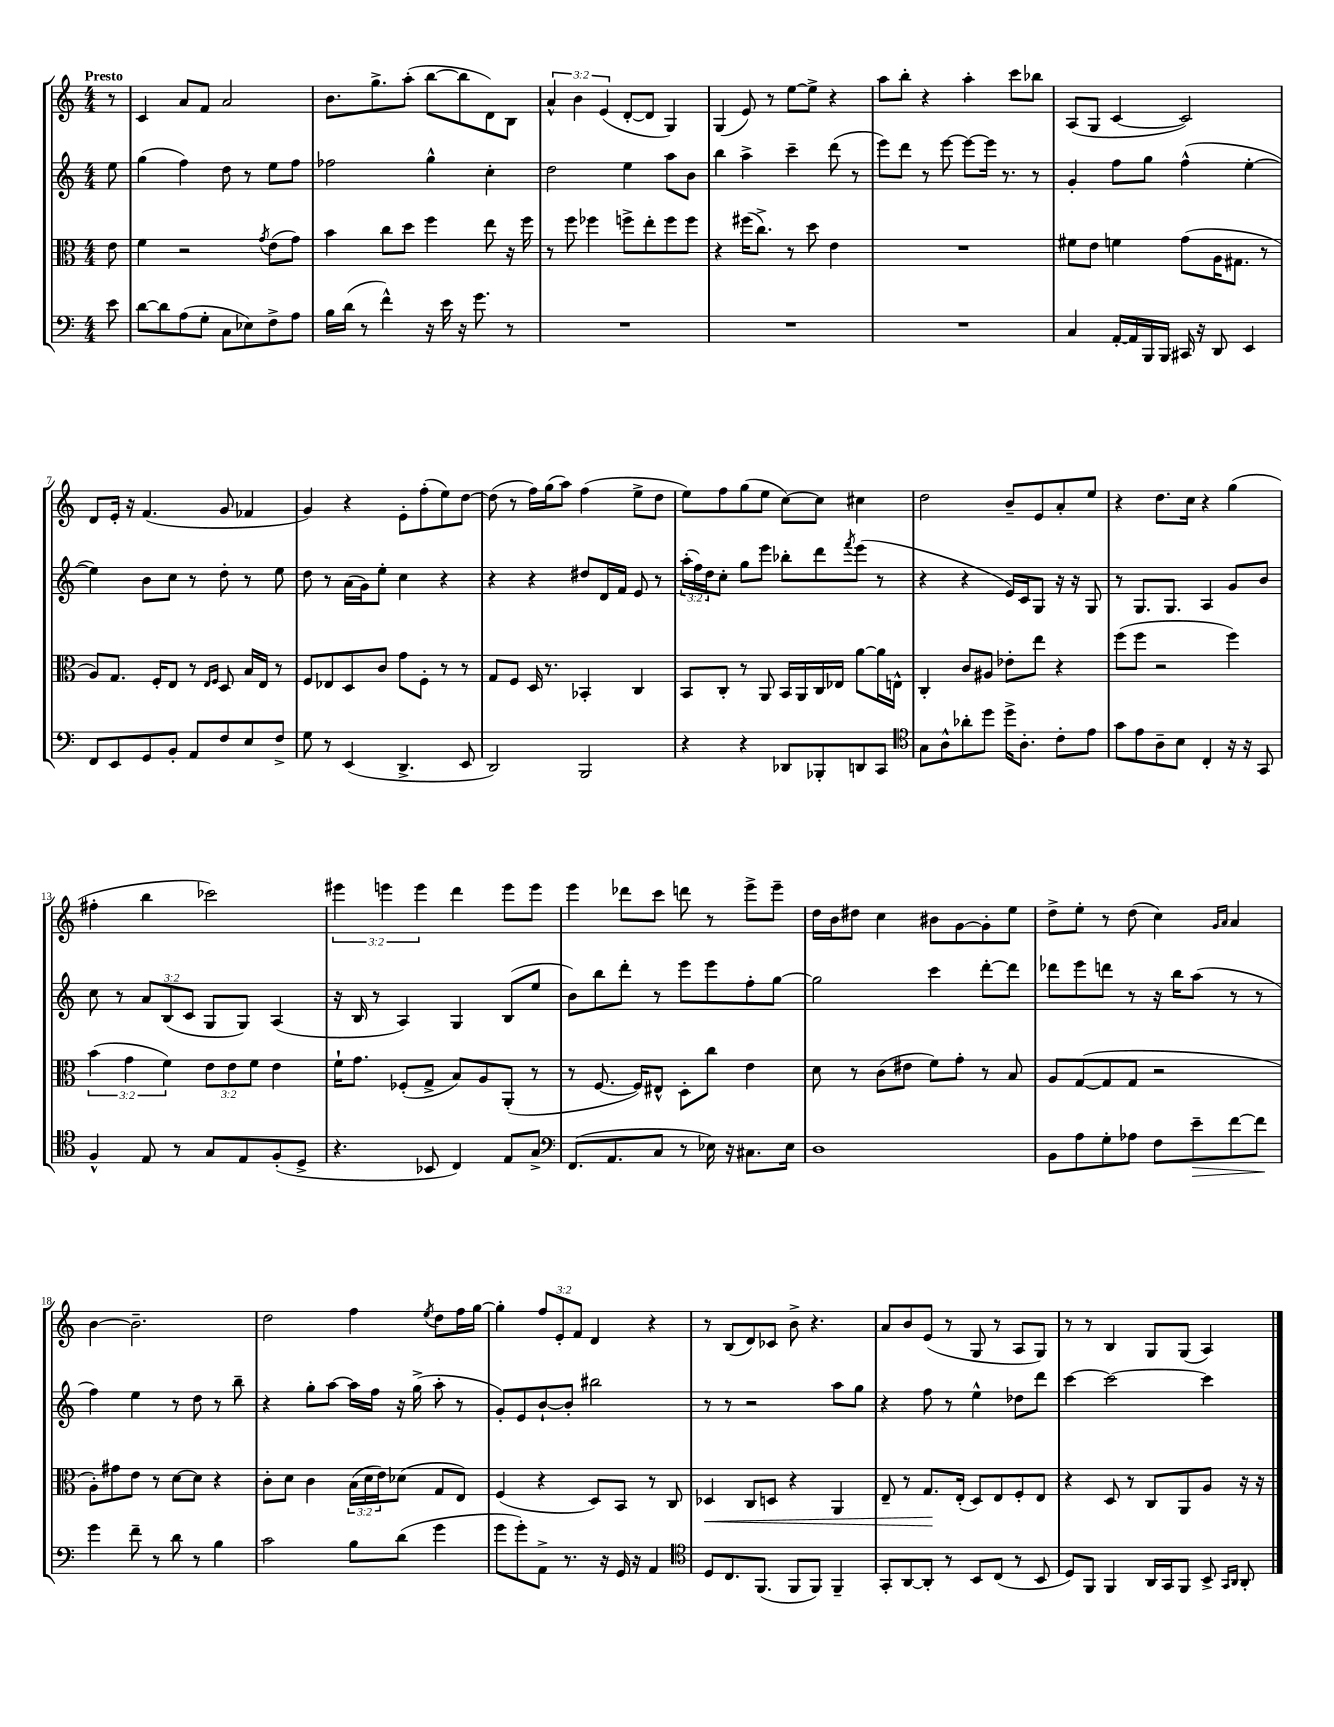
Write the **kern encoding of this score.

**kern	**dynam	**kern	**dynam	**kern	**kern
*part4	*part4	*part3	*part3	*part2	*part1
*staff4	*staff4	*staff3	*staff3	*staff2	*staff1
*clefF4	*	*clefC3	*	*clefG2	*clefG2
*k[]	*	*k[]	*	*k[]	*k[]
*M4/4	*	*M4/4	*	*M4/4	*M4/4
=	=	=	=	=	=
!	!	!	!	!	!LO:TX:a:B:t=Presto
8e\	.	8e\	.	8ee\	8r
=1	=1	=1	=1	=1	=1
[8d\L	.	4f\	.	(4gg\	4c/
8d\]	.	.	.	.	.
(8A\	.	2r	.	4ff\)	8a/L
8G'\J	.	.	.	.	8f/J
8C\L	.	.	.	8dd\	2a/
8E-X\)	.	.	.	8r	.
.	.	8qg/	.	.	.
8F^\	.	(8e\L	.	8ee\L	.
8A\J	.	8g\J)	.	8ff\J	.
=2	=2	=2	=2	=2	=2
16B\LL	.	4b\	.	2ff-X\	8.b\L
(16d\JJ	.	.	.	.	.
8r	.	.	.	.	.
.	.	.	.	.	8.gg^\
4f^^\)	.	8cc\L	.	.	.
.	.	8dd\J	.	.	(8aa'\J
16r	.	4ff\	.	4gg^^\	[8bb\L
16e\	.	.	.	.	.
16r	.	.	.	.	8bb\]
8.g\	.	.	.	.	.
.	.	8ee\	.	4cc'\	8d\)
8r	.	16r	.	.	8B\J
.	.	16ff\	.	.	.
=3	=3	=3	=3	=3	=3
1r	.	8r	.	2dd\	6a^^/
.	.	8ff\	.	.	.
.	.	.	.	.	6b\
.	.	4ff-X\	.	.	.
.	.	.	.	.	(6e/
.	.	8ffn^\L	.	4ee\	[8d'/L
.	.	8ee'\	.	.	8d/J]
.	.	8ff\	.	8aa\L	4G/)
.	.	8ff\J	.	8b\J	.
=4	=4	=4	=4	=4	=4
1r	.	4r	.	4bb\	(4G/
.	.	(16ff#X\KL	.	4aa^\	8e/)
.	.	8.cc^\J)	.	.	.
.	.	.	.	.	8r
.	.	8r	.	4ccc~\	[8ee\L
.	.	8dd\	.	.	8ee^\J]
.	.	4e\	.	(8ddd\	4r
.	.	.	.	8r	.
=5	=5	=5	=5	=5	=5
1r	.	1r	.	8eee\L)	8aa\L
.	.	.	.	8ddd\J	8bb'\J
.	.	.	.	8r	4r
.	.	.	.	[8eee\	.
.	.	.	.	8eee\L_	4aa'\
.	.	.	.	16eee\Jk]	.
.	.	.	.	8.r	.
.	.	.	.	.	8ccc\L
.	.	.	.	8r	8bb-X\J
=6	=6	=6	=6	=6	=6
4C/	.	8f#X\L	.	4g'/	(8A/L
.	.	8e\J	.	.	8G/J
[16AA'/LL	.	4fn\	.	8ff\L	[4c/
16AA/]	.	.	.	.	.
16BBB/	.	.	.	8gg\J	.
16BBB/JJ	.	.	.	.	.
16CC#X/	.	(8g\L	.	(4ff^^\	2c/])
16r	.	.	.	.	.
8DD/	.	16A\K	.	.	.
.	.	8.G#X\J	.	.	.
4EE/	.	.	.	[4ee'\	.
.	.	8r	.	.	.
!!LO:LB:g=z
=7	=7	=7	=7	=7	=7
8FF/L	.	8A/L)	.	4ee\])	8d/L
8EE/	.	8.G/J	.	.	16e'/Jk
.	.	.	.	.	16r
8GG/	.	.	.	8b\L	(4.f/
.	.	16F'/KL	.	.	.
8BB'/J	.	8E/J	.	8cc\J	.
8AA/L	.	8r	.	8r	.
.	.	16qqE/LL	.	.	.
.	.	16qqF/JJ	.	.	.
8F/	.	8D/	.	8dd'\	8g/
8E/	.	16B/LL	.	8r	4f-X/
.	.	16E/JJ	.	.	.
8F^/J	.	8r	.	8ee\	.
=8	=8	=8	=8	=8	=8
8G\	.	8F/L	.	8dd\	4g/)
8r	.	8E-X/	.	8r	.
(4EE/	.	8D/	.	(16a\LL	4r
.	.	.	.	16g\J)	.
.	.	8c/J	.	8ee'\J	.
4.DD^/	.	8g\L	.	4cc\	8e'\L
.	.	8F'\J	.	.	(8ff'\
.	.	8r	.	4r	8ee\)
8EE/	.	8r	.	.	[8dd\J
=9	=9	=9	=9	=9	=9
2DD/)	.	8G/L	.	4r	(8dd\]
.	.	8F/J	.	.	8r
.	.	16D/	.	4r	16ff\LL)
.	.	8.r	.	.	(16gg\J
.	.	.	.	.	8aa\J)
2BBB/	.	4BB-X'/	.	8dd#X/L	(4ff\
.	.	.	.	16d/L	.
.	.	.	.	16f/JJ	.
.	.	4C/	.	8e/	8ee^\L
.	.	.	.	8r	8dd\J
=10	=10	=10	=10	=10	=10
4r	.	8BB/L	.	(24aa'\LL	8ee\L)
.	.	.	.	24ff\)	.
.	.	.	.	24dd\J	.
.	.	8C'/J	.	8cc'\J	8ff\
4r	.	8r	.	8gg\L	(8gg\
.	.	8AA/	.	8eee\J	8ee\J
8DD-X/L	.	16BB/LL	.	8bb-X'\L	[8cc\L)
.	.	16AA/	.	.	.
8BBB-X'/	.	16C/	.	8ddd\	8cc\J]
.	.	16E-X/JJ	.	.	.
.	.	.	.	8qfff/	.
8DDn/	.	[8a\L	.	(8eee\J	4cc#X\
8CC/J	.	16a\L]	.	8r	.
.	.	16En^^\JJ	.	.	.
=11	=11	=11	=11	=11	=11
*clefC4	*	*	*	*	*
8G\L	.	4C'/	.	4r	2dd\
8A^^\	.	.	.	.	.
8a-X'\	.	8c/L	.	4r	.
8dd\J	.	8A#X/J	.	.	.
16dd^\KL	.	8e-X'\L	.	16e/LL)	8b~/L
8.A'\J	.	.	.	16c/J	.
.	.	8ee\J	.	8G/J	8e/
8c'\L	.	4r	.	16r	8a'/
.	.	.	.	16r	.
8e\J	.	.	.	8G/	8ee/J
=12	=12	=12	=12	=12	=12
8g\L	.	(8ff\L	.	8r	4r
8e\	.	8ff\J	.	8.G/L	.
8A~\	.	2r	.	.	8.dd\L
.	.	.	.	8.G/J	.
8B\J	.	.	.	.	.
.	.	.	.	.	16cc\Jk
4C'/	.	.	.	4A/	4r
16r	.	4ff\)	.	8g/L	(4gg\
16r	.	.	.	.	.
8GG/	.	.	.	8b/J	.
!!LO:LB:g=z
=13	=13	=13	=13	=13	=13
4F^^/	.	(6b\	.	8cc\	4ff#X'\
.	.	.	.	8r	.
.	.	6g\	.	.	.
8E/	.	.	.	12a/L	4bb\
.	.	6f\)	.	(12B/	.
8r	.	.	.	.	.
.	.	.	.	12c/J	.
8G/L	.	12e\L	.	8G/L	2ccc-X\)
.	.	12e\	.	.	.
8E/	.	.	.	8G/J)	.
.	.	12f\J	.	.	.
(8F'/	.	4e\	.	(4A/	.
8D^/J	.	.	.	.	.
=14	=14	=14	=14	=14	=14
4.r	.	16f`\KL	.	16r	6eee#X\
.	.	8.g\J	.	16B/	.
.	.	.	.	8r	.
.	.	.	.	.	6eeen\
.	.	(8F-X'/L	.	4A/)	.
.	.	.	.	.	6eee\
8BB-X/	.	8G^/J	.	.	.
4C/)	.	8B/L)	.	4G/	4ddd\
.	.	8A/	.	.	.
8E/L	.	(8AA'/J	.	(8B/L	8eee\L
8G^/J	.	8r	.	8ee/J	8eee\J
=15	=15	=15	=15	=15	=15
*clefF4	*	*	*	*	*
(8.FF/L	.	8r	.	8b\L)	4eee\
.	.	[8.F/	.	8bb\	.
8.AA/	.	.	.	.	.
.	.	.	.	8ddd'\J	8ddd-X\L
.	.	16F/KL])	.	.	.
8C/J	.	8E#X^^/J	.	8r	8ccc\J
8r	.	8D'\L	.	8eee\L	8dddn\
16E-X\)	.	8cc\J	.	8eee\	8r
16r	.	.	.	.	.
8.C#X\L	.	4e\	.	8ff'\	8eee^\L
.	.	.	.	[8gg\J	8eee~\J
16E-\Jk	.	.	.	.	.
=16	=16	=16	=16	=16	=16
1D	.	8d\	.	2gg\]	16dd\LL
.	.	.	.	.	16b\J
.	.	8r	.	.	8dd#X\J
.	.	(8c\L	.	.	4cc\
.	.	8e#X\J	.	.	.
.	.	8f\L)	.	4ccc\	8b#X\L
.	.	8g'\J	.	.	[8g\
.	.	8r	.	[8ddd'\L	8g'\]
.	.	8B/	.	8ddd\J]	8ee\J
=17	=17	=17	=17	=17	=17
8BB\L	.	8A/L	.	8ddd-X\L	8dd^\L
8A\	.	([8G/	.	8eee\	8ee'\J
8G'\	.	8G/]	.	8dddn\J	8r
8A-X\J	.	8G/J	.	8r	(8dd\
8F\L	.	2r	.	16r	4cc\)
.	.	.	.	16bb\KL	.
!	!LO:HP:b	!	!	!	!
8e~\	>	.	.	(8aa\J	.
.	.	.	.	.	16qqg/LL
.	.	.	.	.	16qqa/JJ
[8f\	.	.	.	8r	4a/
8f\J]	.	.	.	8r	.
.	]	.	.	.	.
!!LO:LB:g=z
=18	=18	=18	=18	=18	=18
4g\	.	8A'\L)	.	4ff\)	[4b\
.	.	8g#X\	.	.	.
8f~\	.	8e\J	.	4ee\	2.b~\]
8r	.	8r	.	.	.
8d\	.	[8d\L	.	8r	.
8r	.	8d\J]	.	8dd\	.
4B\	.	4r	.	8r	.
.	.	.	.	8bb~\	.
=19	=19	=19	=19	=19	=19
2c\	.	8c'\L	.	4r	2dd\
.	.	8d\J	.	.	.
.	.	4c\	.	8gg'\L	.
.	.	.	.	[8aa\J	.
8B\L	.	(24B\LL	.	16aa\LL]	4ff\
.	.	24d\	.	.	.
.	.	.	.	16ff\JJ	.
.	.	24e\J)	.	.	.
(8d\J	.	(8d-X\J	.	16r	.
.	.	.	.	(16gg^\	.
.	.	.	.	.	8qee/
4g\	.	8G/L	.	8aa'\	8dd\L
.	.	8E/J)	.	8r	16ff\L
.	.	.	.	.	[16gg\JJ
=20	=20	=20	=20	=20	=20
8g\L	.	(4F/	.	8g'/L)	4gg'\]
8g'\)	.	.	.	8e/	.
8AA^\J	.	4r	.	[8b`/	12ff/L
.	.	.	.	.	12e'/
8.r	.	.	.	8b'/J]	.
.	.	.	.	.	12f/J
.	.	8D/L)	.	2bb#X\	4d/
16r	.	.	.	.	.
16GG/	.	8BB/J	.	.	.
16r	.	.	.	.	.
4AA/	.	8r	.	.	4r
.	.	8C/	.	.	.
=21	=21	=21	=21	=21	=21
*clefC4	*	*	*	*	*
!	!	!	!LO:HP:b	!	!
8D/L	.	4D-X/	<	8r	8r
8.C/	.	.	.	8r	(8B/L
.	.	8C/L	.	2r	8d/)
(8.FF/J	.	.	.	.	.
.	.	8Dn/J	.	.	8c-X/J
8FF/L	.	4r	.	.	8b^\
8FF/J)	.	.	.	.	4.r
4FF~/	.	4AA/	.	8aa\L	.
.	.	.	.	8gg\J	.
=22	=22	=22	=22	=22	=22
8GG'/L	.	8E~/	.	4r	8a/L
[8AA/	.	8r	.	.	8b/
8AA'/J]	.	8.G/L	.	8ff\	(8e/J
8r	.	.	.	8r	8r
.	.	(16E'/Jk	[	.	.
8BB/L	.	8D/L)	.	4ee^^\	8G/
(8C/J	.	8E/	.	.	8r
8r	.	8F'/	.	8dd-X\L	8A/L
8BB/	.	8E/J	.	8ddd\J	8G/J)
=23	=23	=23	=23	=23	=23
8D/L)	.	4r	.	[4ccc\	8r
8FF/J	.	.	.	.	8r
4FF/	.	8D/	.	2ccc\_	4B/
.	.	8r	.	.	.
16AA/LL	.	8C/L	.	.	8G/L
16GG/J	.	.	.	.	.
8FF/J	.	8AA/	.	.	(8G/J
8BB^/	.	8A/J	.	4ccc\]	4A/)
16qqGG/LL	.	.	.	.	.
16qqAA/JJ	.	.	.	.	.
8AA'/	.	16r	.	.	.
.	.	16r	.	.	.
==	==	==	==	==	==
*-	*-	*-	*-	*-	*-
